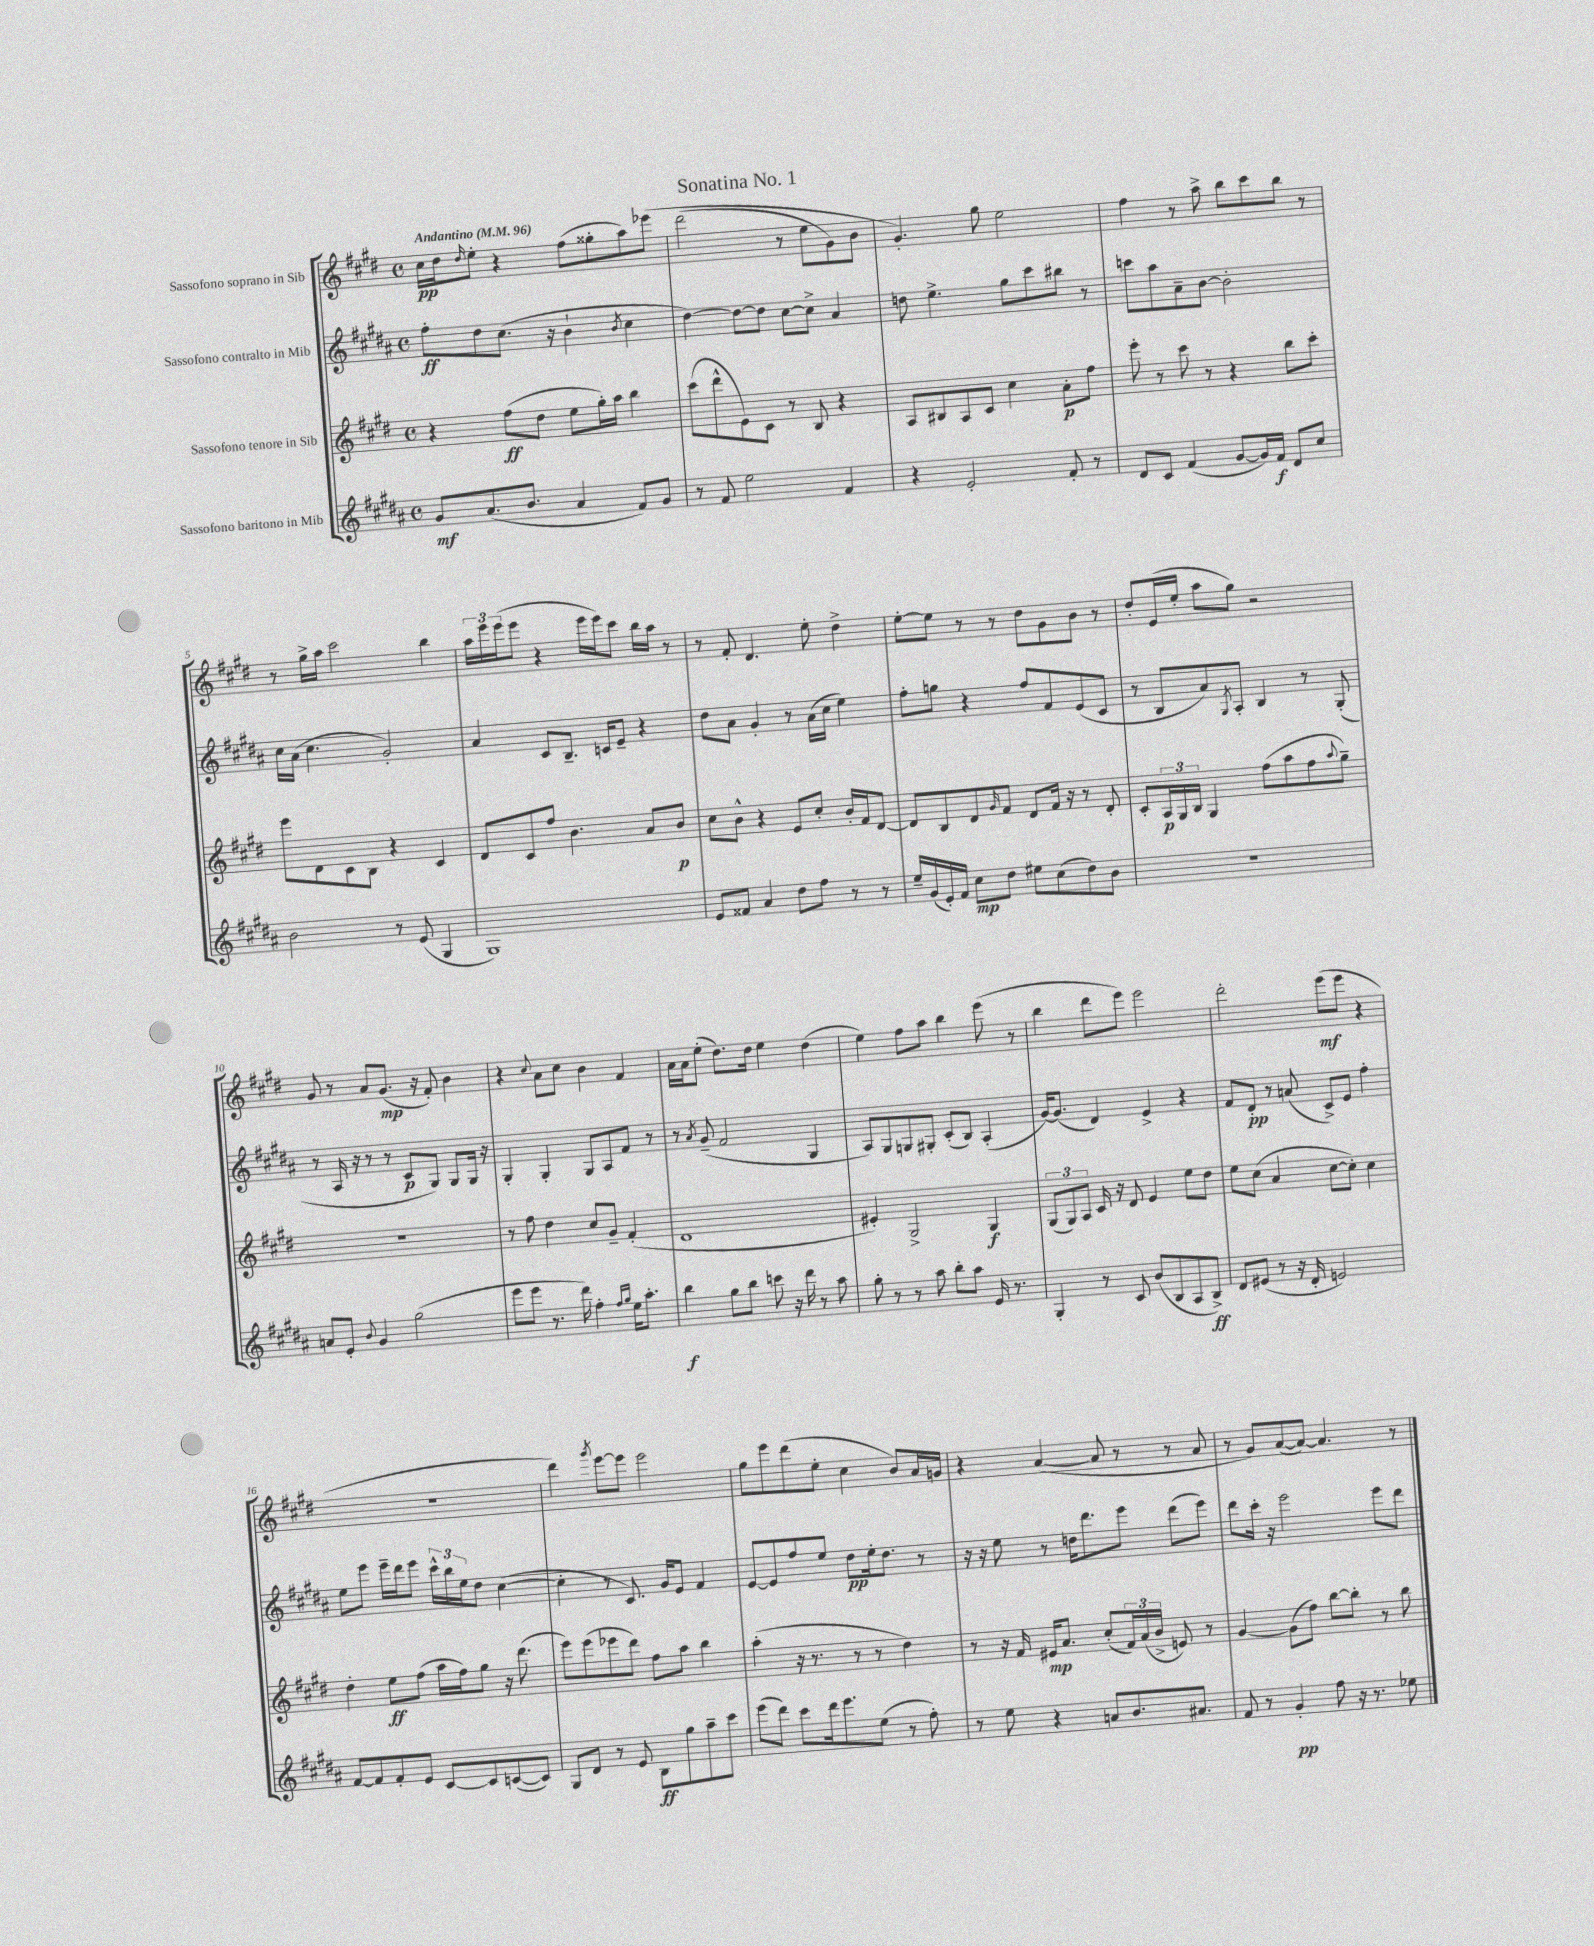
\header { title = "Sonatina No. 1" }
<<
\new StaffGroup <<
\new Staff = "s0" \with { instrumentName = "Sassofono soprano in Sib" } {
    \clef treble \key e \major \defaultTimeSignature \time 4/4 \tempo "Andantino" 4 = 96
    cis''16\pp dis''16 \grace { dis''16 } e''8-. r4 fis''8( gisis''8-. a''8) ees'''8\( |
    dis'''2( r8 e''8 gis'8) b'8 |
    gis'4.-.\) gis''8 e''2 |
    fis''4 r8 a''8-> b''8 cis'''8 b''8 r8 |
    r8 gis''16-> a''16 cis'''2 b''4 |
    \tuplet 3/2 { a''16 e'''16 e'''16( } e'''8 r4 e'''16 e'''16) cis'''8 b''16 a''16 r8 |
    r8 fis'8-. dis'4. e''8-. dis''4-> |
    e''8~-. e''8 r8 r8 dis''8 gis'8 b'8 r8 |
    dis''8-. e'16( e''16-. a''8 gis''8) r2 |
    gis'8 r8 a'8 gis'8.\mp( r16 fis'8-.) b'4 |
    r4 \appoggiatura { cis''8 } a'8 cis''8 b'4 fis'4 |
    a'16 a'16 e''8-.( dis''8.) dis''16 e''4 dis''4( |
    e''4) fis''8 a''8 b''4 e'''8( r8 |
    b''4 dis'''8 e'''8) e'''2 |
    dis'''2-. e'''8\mf( e'''8 r4 |
    R1 |
    dis'''4) \acciaccatura { gis'''8 } e'''8~ e'''8 e'''2 |
    gis''8 e'''8 dis'''8( e''8-. cis''4 b'8) a'16 g'16 |
    r4 a'4~( a'8 r8 r8 a'8 |
    r8 gis'8) a'8~( a'8~) a'4. r8 \bar "|." |
}
\new Staff = "s1" \with { instrumentName = "Sassofono contralto in Mib" } {
    \clef treble \key b \major \defaultTimeSignature \time 4/4
    fis''8-.\ff dis''8 cis''8.( r16 b'4-! \acciaccatura { b'8 } cis''4 |
    dis''4~) dis''8~ dis''8 cis''8~ cis''8-> ais'4 |
    d''8 e''4.-> gis''8 cis'''8 bis''8 r8 |
    c'''8 ais''8 ais'8-- b'8~ b'2-. |
    cis''16 ais'16( cis''4. gis'2-.) |
    ais'4 cis'8 b8.-- c'16 e'8-- r4 |
    dis''8 ais'8 gis'4-. r8 ais'16( cis''16 e''4) |
    fis''8-. g''8 r4 fis''8 fis'8 e'8( cis'8 |
    r8 b8 ais'8) \acciaccatura { gis8 } ais8-. b4 r8 gis8-.( |
    r8 ais16 r16 r8 r8 cis'8\p gis8) gis8 gis16 r16 |
    gis4-. gis4-. gis8 ais8 fis'8 r8 |
    r8 \acciaccatura { ais'8 } gis'8--( fis'2 gis4 |
    ais8) gis8 g8 gis8-. cis'8-.( b8) ais4-.( |
    gis'16~) gis'8.( dis'4) e'4-> r4 |
    fis'8 dis'8-.\pp r8 a'8( cis'8->) e'8 fis''4-. |
    e''8 e'''8 e'''16-- dis'''16 e'''8 \tuplet 3/2 { cis'''16-^ b''16 e''16 } dis''8 cis''4~( |
    cis''4-. r8 cis'8.) gis'16 e'8 fis'4 |
    e'8~ e'8 fis''8 e''8 dis''8\pp e''16-. dis''8. r8 |
    r16 r16 e''8 r8 d''16 dis'''8. e'''8 dis'''8( e'''8) |
    dis'''8 cis'''16-. r16 e'''2 e'''8 dis'''8 \bar "|." |
}
\new Staff = "s2" \with { instrumentName = "Sassofono tenore in Sib" } {
    \clef treble \key e \major \defaultTimeSignature \time 4/4
    r4 fis''8\ff( dis''8 e''8 gis''16-.) a''16 b''4 |
    cis'''8( dis'''8-^ e'8) cis'8 r8 b8 r4 |
    a8 bis8 a8 cis'8 cis''4 a'8-.\p fis''8 |
    e'''8-. r8 cis'''8 r8 r4 b''8 cis'''8-. |
    e'''8 dis'8 cis'8 b8 r4 cis'4 |
    dis'8 cis'8 fis''8 b'4. a'8 b'8\p |
    cis''8 b'8-^ r4 e'8 cis''8-. b'16-. fis'16 dis'8~ |
    dis'8 b8 dis'8 \grace { gis'16 } fis'8 dis'8 fis'16 r16 r8 dis'8-. |
    cis'8-. \tuplet 3/2 { a16\p gis16 b16 } gis4 fis''8( a''8 fis''8 \appoggiatura { a''8 } gis''8--) |
    R1 |
    r8 fis''8 dis''4 cis''8 gis'8-- fis'4-.( |
    dis'1 |
    eis'4-.) gis2-> gis4\f |
    \tuplet 3/2 { gis8( gis8) a8 } cis'16 r16 dis'8 e'4 e''8 dis''8 |
    e''8 cis''8( a'4 cis''8~ cis''8-.) cis''4 |
    dis''4-. e''8\ff fis''8( a''16 fis''16) gis''8 r16 dis'''8.( |
    e'''8) e'''8( ees'''8 dis'''8) fis''8 a''8 b''4 |
    a''4-.( r16 r8. r8 r8 dis''4) |
    r8 r16 fis'16 eis'16\mp a'8. cis''8-.( \tuplet 3/2 { fis'16) a'16( b'16-> } e'8) r8 |
    gis'4~ gis'8( fis''8) b''8~ b''8-. r8 b''8 \bar "|." |
}
\new Staff = "s3" \with { instrumentName = "Sassofono baritono in Mib" } {
    \clef treble \key b \major \defaultTimeSignature \time 4/4
    gis'8\mf ais'8.( b'8. ais'4 fis'8) gis'8 |
    r8 fis'8 e''2 fis'4 |
    r4 e'2-. fis'8-. r8 |
    dis'8 cis'8 fis'4( gis'8~ gis'16) fis'16\f dis'8 cis''8 |
    b'2 r8 e'8( gis4 |
    gis1) |
    e'8 fisis'8 ais'4 dis''8 fis''8 r8 r8 |
    e''16-- gis'16( e'16-.) fis'16 cis''8\mp dis''8 eis''8 cis''8( dis''8) b'8 |
    r1 |
    a'8 e'8-. \appoggiatura { b'8 } gis'4 gis''2( |
    e'''8 e'''8 r8. dis'''16) fis''4-. \grace { fis''16 gis''16 } e''16 ais''8.-. |
    b''4\f gis''8 b''8 c'''8 r16 dis'''16 r8 ais''8 |
    gis''8-. r8 r8 ais''8 b''8-. ais''8 e'16 r8. |
    gis4-. r8 cis'8 b'8( b8 ais8 b8->\ff) |
    dis'8 eis'8( r8 r16 dis'16-. e'2) |
    fis'8~ fis'8 fis'8-. e'8 cis'8~ cis'8 c'8~( c'8) |
    gis8 dis'8 r8 e'8 b8\ff gis''8 ais''8-- cis'''8 |
    e'''8( dis'''8) cis'''8 dis'''16 e'''8. e''8( r8 fis''8-.) |
    r8 e''8 r4 a'8 b'8. ais'8. |
    fis'8 r8 gis'4-.\pp fis''8 r16 r8. ees''8 \bar "|." |
}
>>
>>
